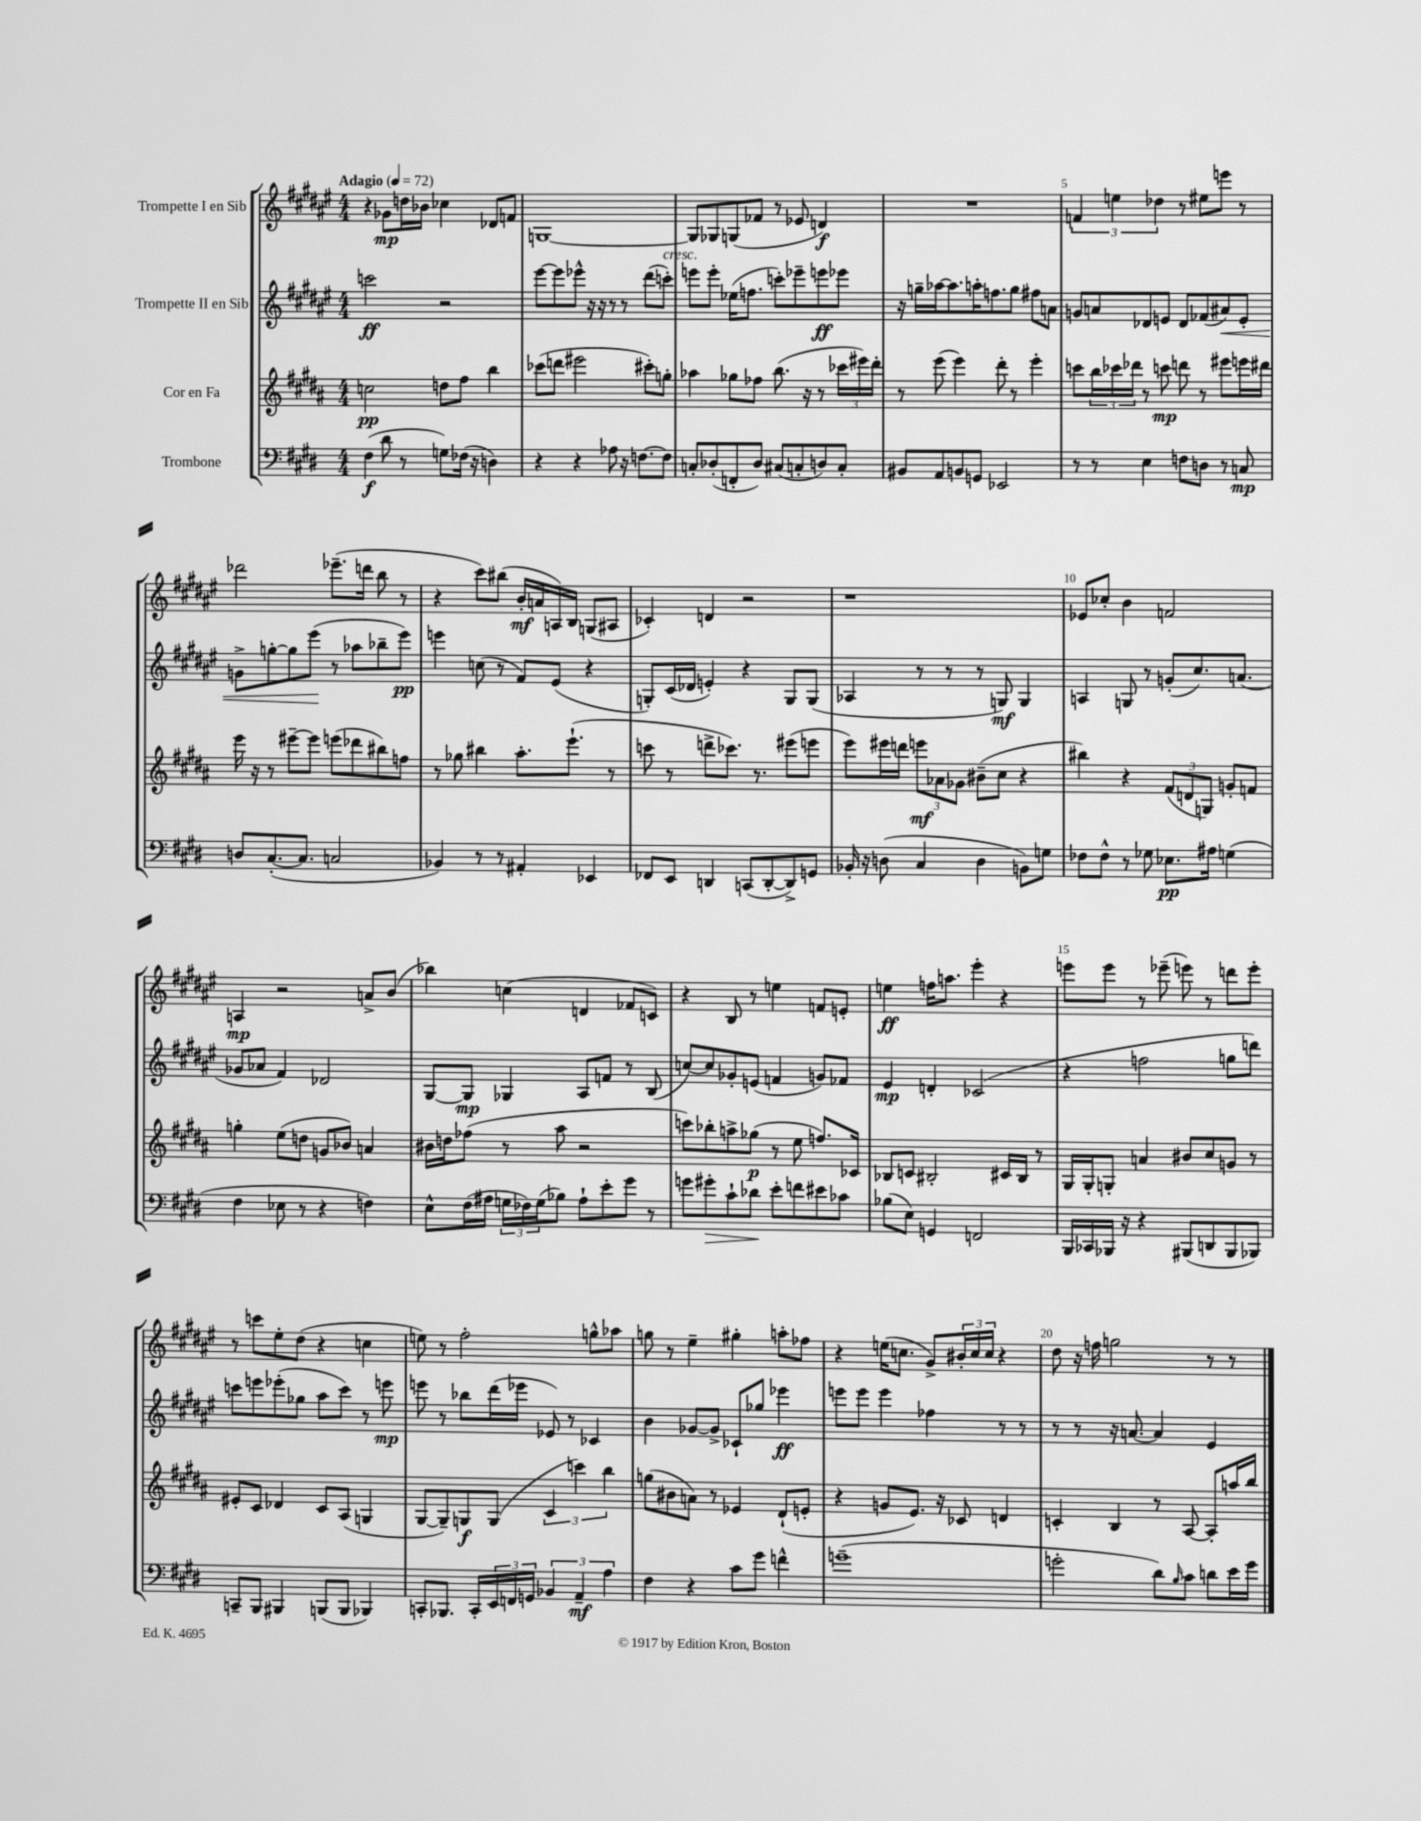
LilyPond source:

<<
\new StaffGroup <<
\new Staff = "s0" \with { instrumentName = "Trompette I en Sib" } {
    \clef treble \key fis \major \numericTimeSignature \time 4/4 \tempo "Adagio" 4 = 72
    r4 ges'8\mp d''16 bes'16 ces''4 des'8 f'8 |
    g1~ |
    g8 ges8 g8( fes'8 r8 ees'8 d'4\f) |
    R1 |
    \tuplet 3/2 { f'4 e''4 des''4 } r8 eis''8 e'''8 r8 |
    des'''2 ees'''8.--( d'''16 b''8 r8 |
    r4 cis'''8) bis''8( b'16-.\mf a'16 a16) b16 g8( ais8 |
    ces'4-.) d'4 r2 |
    r1 |
    ees'8 ces''8-. b'4 f'2 |
    a4\mp r2 a'8-> b'8( |
    bes''4) c''4( d'4 fes'8 c'8) |
    r4 b8 r8 e''4 f'8 e'8-. |
    e''4\ff f''16 a''8. eis'''4-. r4 |
    e'''8 e'''8 r8 ees'''8--( e'''8) r8 d'''8 e'''8-. |
    r8 c'''8 eis''8-. dis''8( r4 c''4 |
    e''8) r8 fis''2-. g''8-^ aes''8 |
    g''8 r8 eis''4-- gis''4-. a''8-. fes''8 |
    r4 e''16( c''8. gis'8->) \tuplet 3/2 { bis'16-. c''16 c''16 } r4 |
    dis''8 r16 f''16 g''2 r8 r8 \bar "|." |
}
\new Staff = "s1" \with { instrumentName = "Trompette II en Sib" } {
    \clef treble \key fis \major \numericTimeSignature \time 4/4
    c'''2\ff r2 |
    eis'''8~ eis'''8 ees'''8-^ r16 r16 r8 r8 dis'''8( c'''8-.^\markup { \italic "cresc." }) |
    e'''8 e'''8-. ees''16( f''8. c'''8-.) ees'''8-- e'''8\ff ees'''8 |
    r16 g''16-- aes''16~ aes''8. a''16-. f''8. g''8 fis''8 a'8 |
    g'8 a'8 des'8 e'8 des'8 fes'8( ais'8\<) e'8-. |
    g'8-> g''8~-. g''8 eis'''8\!( r8 aes''8 bes''8-- eis'''8\pp) |
    e'''4 c''8( r8 fis'8) eis'8( r4 |
    g8-.) cis'16( des'16 e'4-.) r4 g8 g8( |
    aes4 r8 r8 r8 g8\mf) g4 |
    a4 g8 r8 g'8-.( cis''8.) a'8.( |
    ges'8 aes'8 fis'4) des'2 |
    gis8~ gis8\mp ges4 ais8 f'8 r8 b8( |
    c''8~) c''8 ges'8-. e'8( f'4 g'8) fes'8 |
    eis'4\mp d'4-. ces'2( |
    r4 f''2 g''8 d'''8) |
    c'''8 e'''8 ees'''8-.( ges''8 ais''8 c'''8) r8 e'''8\mp |
    e'''8 r8 bes''8 dis'''16( ees'''16 ees'8) r8 ces'4 |
    b'4 ges'8~ ges'8-> ces'8-! ges''8 ees'''4\ff |
    e'''8 e'''8 e'''4 fes''4 r8 r8 |
    r8 r8 r16 a'8.~ a'4 eis'4 \bar "|." |
}
\new Staff = "s2" \with { instrumentName = "Cor en Fa" } {
    \clef treble \key b \major \numericTimeSignature \time 4/4
    c''2\pp d''8 fis''8 b''4 |
    ces'''8( d'''8 eis'''2 cis'''8-.) g''8-. |
    aes''4 ges''8 fes''8 b''8.( r16 r8 \tuplet 3/2 { ces'''16 eis'''16) dis'''16-. } |
    r8 e'''8( e'''4) dis'''8-. r8 e'''4-. |
    c'''8 \tuplet 3/2 { b''16 ces'''16 des'''16 } r8 c'''8\mp d'''8 r8 eis'''8 e'''16 dis'''16 |
    e'''16 r16 r8 eis'''8~-- eis'''8 e'''8( des'''8 bis''8) f''8 |
    r8 ges''8 bis''4 ais''8.-. e'''8.-!( r8 |
    c'''8 r8 d'''8-> ces'''8.) r8. eis'''8( e'''8 |
    e'''8) eis'''16 d'''16 \tuplet 3/2 { e'''8\mf aes'8 ges'8 } bis'8--( cis''8 r4 |
    bis''4) r4 \tuplet 3/2 { fis'8( d'8 g8) } g'8-. f'8 |
    g''4-. e''8( d''8 g'8 bes'8) a'4 |
    bis'16 d''16 fes''8( r8 ais''8 r2 |
    c'''8) bes''8-. a''8-> ges''8\p( r8 e''8 f''8.) ces'16 |
    bes8 c'8 bis2-. cis'16 bis16 r8 |
    gis16 gis16-. g8-. a'4 bis'8 cis''8 g'8 r8 |
    eis'8-. cis'8 des'4 cis'8 ais8( g4 |
    gis8~ gis8--) g8\f g8( \tuplet 3/2 { cis'4 c'''4) b''4 } |
    g''8( bis'8 a'8) r8 ees'4 dis'8-!( e'8-. |
    r4 g'8 e'8.) r16 ces'8 d'4 |
    c'4-. b4 r8 ais8~ ais8-. a''16 b''16 \bar "|." |
}
\new Staff = "s3" \with { instrumentName = "Trombone" } {
    \clef bass \key e \major \numericTimeSignature \time 4/4
    fis4\f( dis'8 r8 g8) fes16( r16 d4) |
    r4 r4 aes8 r16 f8.~ f8 |
    c8-. des8-.( f,8-. des8) cis8( c8-. d8) c8-. |
    bis,8 a,8 b,8 g,8 ees,2 |
    r8 r8 e4 f8 d8 r8 c8\mp |
    d8 cis8.~-.( cis8. c2 |
    bes,4) r8 r8 ais,4-. ees,4 |
    fes,8 e,8 d,4 c,8( d,8~-. d,8->) g,8 |
    bes,16-. r16 d8( cis4 d4 b,8) g8 |
    fes8 fes8-^ r8 ges8 ees8.\pp ais16 g4( |
    fis4 ees8 r8 r4 f4) |
    e8-^ fis16( ais16 \tuplet 3/2 { g16 fes16) g16( } bes8) ais8-! e'8-. gis'8 r8 |
    g'8 gis'8-.\> cis'8-! des'8\! e'8-. f'8 eis'8 ces'8 |
    bes8( e8) g,4 f,2 |
    b,,16 ces,16 bes,,16 r16 r4 bis,,8( d,8 bis,,8 bes,,8) |
    c,8-- b,,8 bis,,4 b,,8( b,,8 bes,,4) |
    c,8-. bes,,8. c,16-. \tuplet 3/2 { e,16 f,16 g,16 } \tuplet 3/2 { bes,4 a,4--\mf a4 } |
    fis4 r4 cis'8 gis'8 f'4-^ |
    g'1--( |
    g'2-. dis'8) \grace { b16 } cis'8 d'8 e'16 g'16 \bar "|." |
}
>>
>>
\layout { \context { \Score \override BarNumber.break-visibility = ##(#f #t #t) barNumberVisibility = #(every-nth-bar-number-visible 5) } }
